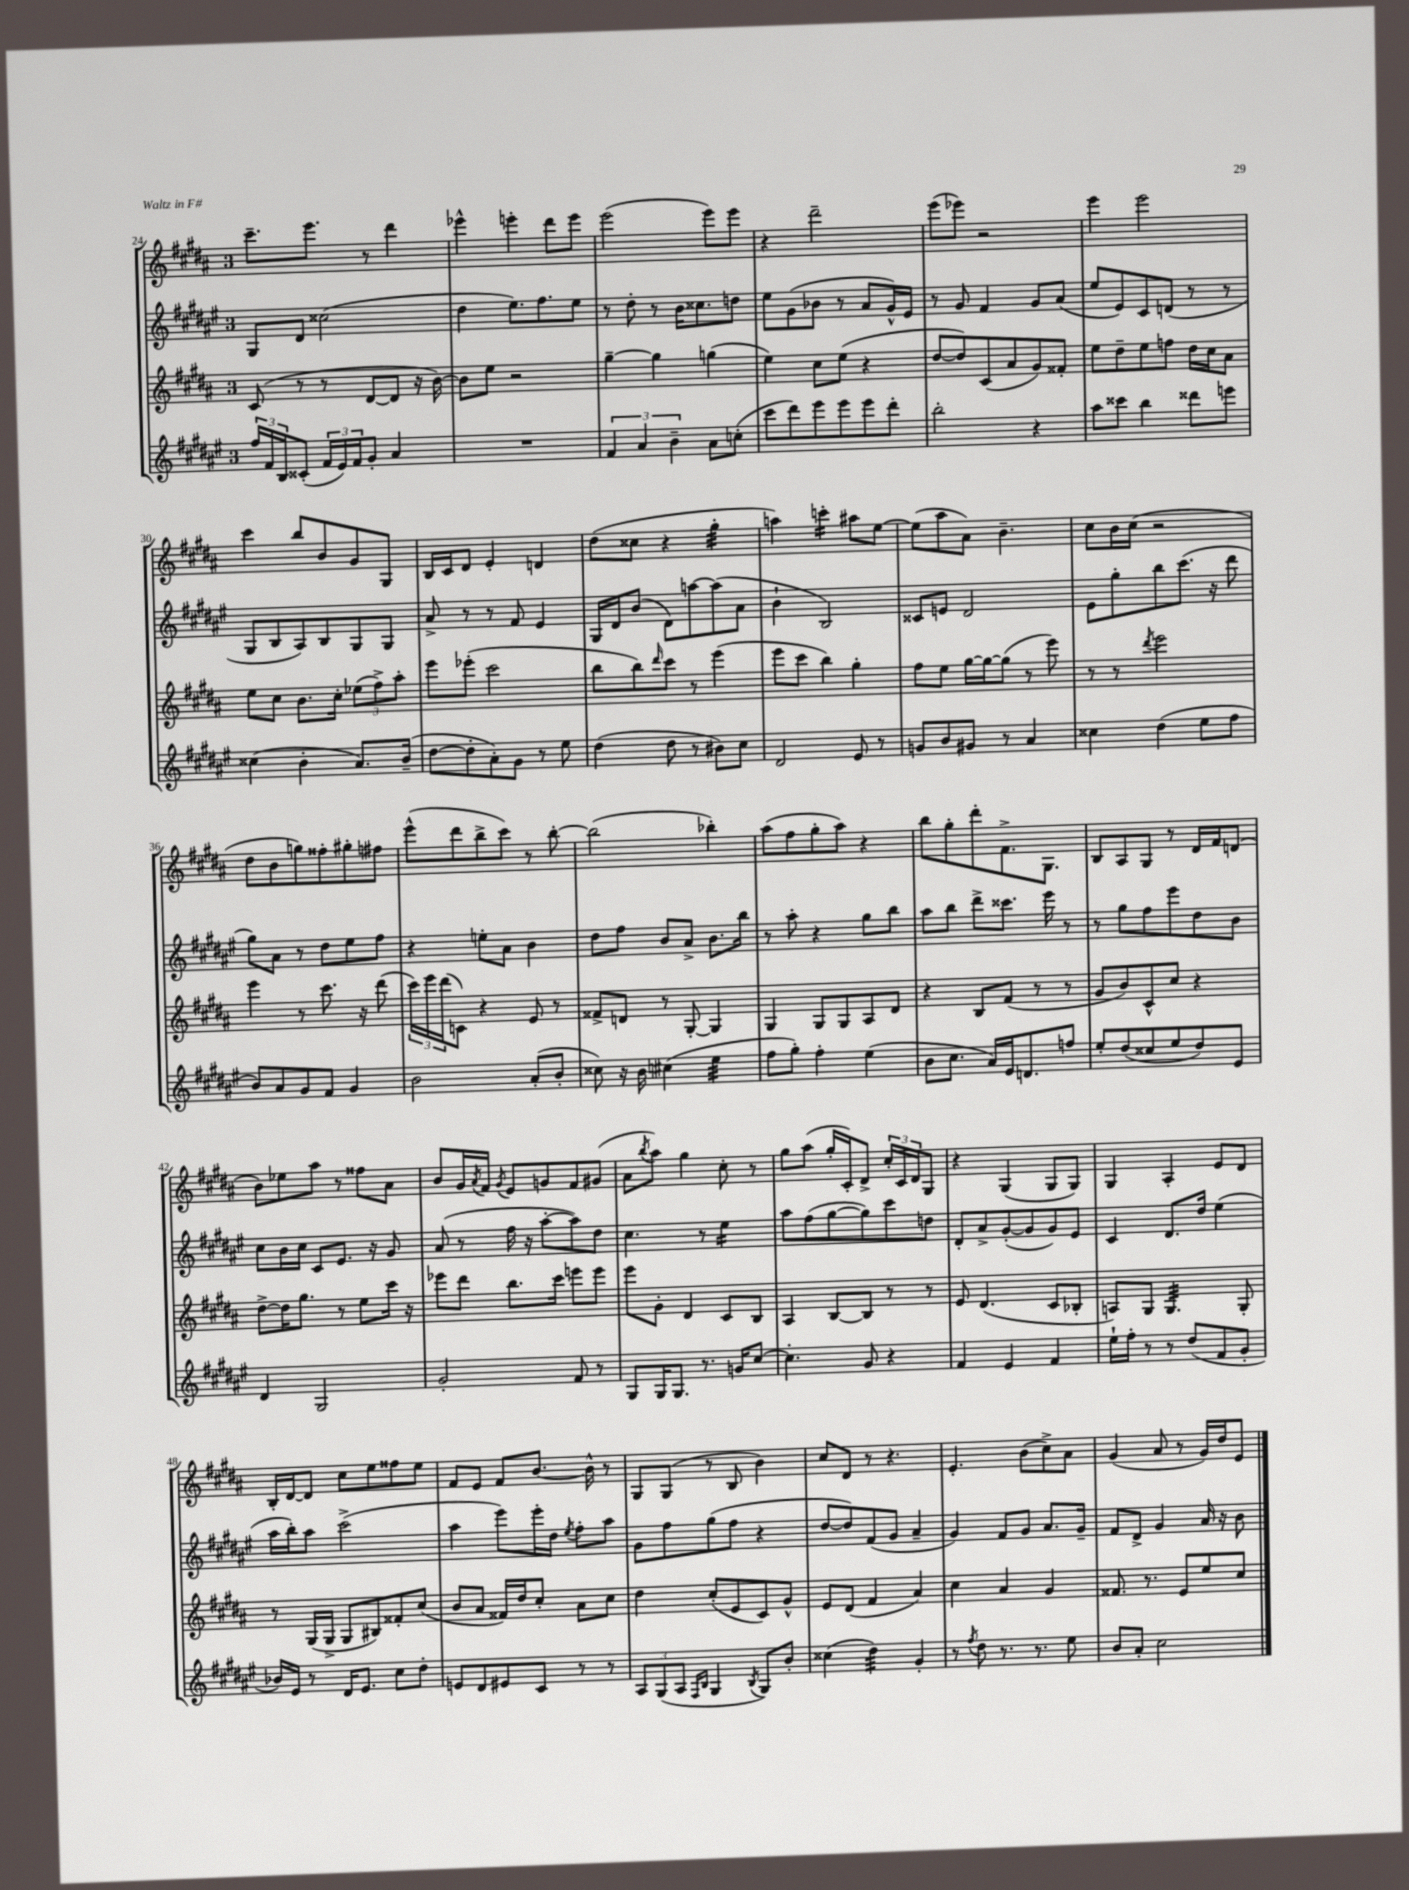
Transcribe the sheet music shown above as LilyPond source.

<<
\new StaffGroup <<
\new Staff = "s0" {
    \clef treble \key b \major \once \override Staff.TimeSignature.style = #'single-digit \time 3/4
    cis'''8.-- e'''8. r8 dis'''4 |
    ees'''4-^ e'''4-. dis'''8 e'''8 |
    e'''2( e'''8) e'''8 |
    r4 dis'''2-- |
    e'''8( ees'''8) r2 |
    e'''4 e'''2 |
    cis'''4 b''8 b'8 gis'8 gis8 |
    b16 cis'16 dis'8 e'4-. d'4 |
    dis''8( cisis''8 r4 gis''4:32-. |
    a''4) c'''4:16-. ais''8 e''8~ |
    e''8( ais''8 ais'8) b'4.-- |
    cis''8 b'16 cis''16( r2 |
    dis''8 b'8 g''8) fisis''8-. gis''8-. fis''8 |
    e'''8-^( dis'''8 b''8-> cis'''8) r8 b''8~-. |
    b''2( bes''4-.) |
    ais''8( fis''8 gis''8-. ais''8) r4 |
    b''8 gis''8-. dis'''8-. fis'8.-> gis8. |
    b8 ais8 gis8 r8 dis'16 fis'16 d'8( |
    b'8) ees''8 ais''8 r8 fisis''8 ais'8 |
    b'8 gis'16 \acciaccatura { ais'8 } fis'16 \acciaccatura { gis'8 } e'8 g'8 fis'8 gis'8( |
    ais'8 \acciaccatura { b''8 } ais''8) gis''4 cis''8-. r8 |
    gis''8 ais''8( gis''16-. cis'16-.) dis'8-> \tuplet 3/2 { cis''16-. cis'16 dis'16 } gis8 |
    r4 gis4( gis8 gis8) |
    gis4 ais4-. e'8 dis'8 |
    b16-. dis'16~ dis'8 cis''8 e''8 fisis''8 e''8 |
    fis'8 e'8 fis'8 b'8.~ b'16-^ r8 |
    gis8 gis8( r8 b8 b'4) |
    cis''8 dis'8 r8 r4. |
    e'4.-. b'8( cis''8->) ais'8 |
    gis'4( ais'8 r8 gis'16) dis''16 e'8 \bar "|." |
}
\new Staff = "s1" {
    \clef treble \key fis \major \once \override Staff.TimeSignature.style = #'single-digit \time 3/4
    gis8 dis'8 cisis''2( |
    dis''4 eis''8.) fis''8. eis''8 |
    r8 dis''8-. r8 b'16 cisis''8. d''8 |
    eis''8 gis'8( bes'8 r8 ais'8 gis'16-^) eis'16 |
    r8 gis'8 fis'4 gis'8 ais'8( |
    eis''8 eis'8) cis'8 d'8( r8 r8 |
    gis8 b8 ais8) b8 gis8 gis8 |
    ais'8-> r8 r8 fis'8 eis'4 |
    gis16 dis'16 b'8( dis'8) a''8~ a''8( ais'8 |
    b'4-! b2) |
    cisis'8 e'8 dis'2 |
    eis'8 gis''8-. b''8 cis'''8.( r16 dis'''8 |
    gis''8) ais'8 r8 dis''8 eis''8 fis''8 |
    r4 e''8-. ais'8 b'4 |
    dis''8 fis''8 b'8 ais'8-> b'8. b''16 |
    r8 ais''8-. r4 gis''8 b''8 |
    ais''8 b''8 dis'''8-> cisis'''8. eis'''16 r8 |
    r8 gis''8 fis''8 eis'''8 dis''8 b'8 |
    cis''8 b'16 cis''16 cis'8 eis'8. r16 gis'8 |
    ais'8( r8 fis''16 r16 ais''8~-. ais''8) dis''8 |
    cis''4. r8 eis''4:16 |
    ais''8 fis''8( gis''8~ gis''8) cis'''8 d''8 |
    dis'8-. ais'8-> gis'8~-.( gis'8 gis'8) eis'8 |
    cis'4 dis'8. dis''16 eis''4( |
    ais''16 b''16-.) ais''8 cis'''2->( |
    ais''4 eis'''8) eis'''16-. dis''16 \acciaccatura { eis''8 } fis''8-. ais''8 |
    gis'8 fis''8 gis''8( fis''8 r4 |
    dis''8~ dis''8) fis'8( gis'8 ais'4-- |
    gis'4) fis'8 gis'8 ais'8. gis'16-- |
    fis'8 dis'8-> gis'4 ais'16 r16 b'8 \bar "|." |
}
\new Staff = "s2" {
    \clef treble \key b \major \once \override Staff.TimeSignature.style = #'single-digit \time 3/4
    cis'8( r8 r8 dis'8~ dis'8 r16 b'16~) |
    b'8 e''8 r2 |
    gis''4~-- gis''4 g''4( |
    e''4) cis''8 e''8( r4 |
    dis''8~ dis''8) cis'8( ais'8 gis'8) fisis'8-. |
    e''8 dis''8-- e''8 f''8 dis''16 cis''16 ais'8 |
    e''8 cis''8 b'8. cis''16-. \tuplet 3/2 { ees''8( fis''8->) ais''8-. } |
    e'''8 ees'''8-.( cis'''2 |
    b''8 b''8) \grace { dis'''16 } cis'''8 r8 e'''4( |
    e'''8 cis'''8 b''4) gis''4-. |
    fis''8 e''8 gis''16~ gis''16~ gis''8( r8 e'''8) |
    r8 r8 \acciaccatura { dis'''8 } e'''2 |
    e'''4 r8 cis'''8. r16 dis'''8( |
    \tuplet 3/2 { cis'''16) e'''16 dis'''16( } c'8) r4 e'8 r8 |
    fisis'8-> d'8 r8 gis8~-. gis4 |
    gis4 gis8 gis8 ais8 dis'8 |
    r4 b8 fis'8( r8 r8 |
    gis'8 b'8) cis'8-^ cis''8 r4 |
    dis''8~-> dis''16 gis''8. r8 e''8 cis'''16 r16 |
    ees'''8 dis'''8 b''8. cis'''16 e'''8 e'''8 |
    e'''8 gis'8-. dis'4 cis'8 b8 |
    ais4 b8~ b8 r8 r8 |
    e'8 dis'4.( cis'8 bes8-. |
    a8) gis8 gis4.:32 gis8-. |
    r8 gis16( gis16-> gis8 bis8) fisis'8-. cis''8( |
    b'8 ais'8 fisis'16) dis''16 cis''8-. ais'8 cis''8 |
    dis''4 cis''8-.( e'8 cis'8) gis'8-^ |
    e'8 dis'8( fis'4 ais'4) |
    cis''4 ais'4 gis'4 |
    fisis'8. r8. e'8 e''8 cis''8 \bar "|." |
}
\new Staff = "s3" {
    \clef treble \key fis \major \once \override Staff.TimeSignature.style = #'single-digit \time 3/4
    \tuplet 3/2 { fis''16 fis'16 b16 } cisis'8-.( \tuplet 3/2 { fis'16 eis'16) fis'16 } gis'8-. ais'4 |
    R2. |
    \tuplet 3/2 { fis'4 ais'4 b'4-- } ais'8 c''8-.( |
    cis'''8 dis'''8) eis'''8 eis'''8 eis'''8 dis'''8-. |
    b''2-. r4 |
    ais''8 cisis'''8 b''4 disis'''8 e'''8 |
    cisis''4( b'4-. ais'8.) b'16--( |
    dis''8~ dis''8-. ais'8-.) gis'8 r8 eis''8 |
    dis''4( dis''8 r8 bis'8) cis''8 |
    dis'2 eis'8 r8 |
    g'8 b'8 gis'8 r8 ais'4 |
    cisis''4 dis''4( eis''8 fis''8 |
    b'8) ais'8 gis'8 fis'8 gis'4 |
    b'2 ais'8-.( b'8-. |
    cisis''8) r16 b'16 cis''4( eis''4:32 |
    fis''8 gis''8-.) fis''4-. eis''4( |
    b'8 cis''8. ais'16) eis'16 d'8. f''8 |
    eis''8-. dis''8( cisis''8 eis''8 dis''8) eis'8 |
    dis'4 gis2 |
    gis'2-. fis'8 r8 |
    gis8 gis16 gis8. r8. g'16 cis''8~ |
    cis''4.-. gis'8 r4 |
    fis'4 eis'4 fis'4 |
    eis''16-! fis''16-. r8 r8 dis''8( fis'8 gis'8-. |
    bes'16) eis'16 r8 dis'16 eis'8. cis''8 dis''8-. |
    e'8 dis'8 eis'8 cis'8 r8 r8 |
    \tuplet 3/2 { ais8 gis8( ais8 } \grace { fis16 b16 } gis4 \acciaccatura { b8 } gis8) b'8-. |
    cisis''4( dis''4:32) gis'4-. |
    r8 \acciaccatura { fis''8 } dis''8 r8. r8. eis''8 |
    b'8 ais'8-. cis''2 \bar "|." |
}
>>
>>
\layout { \context { \Score currentBarNumber = #24 } }
